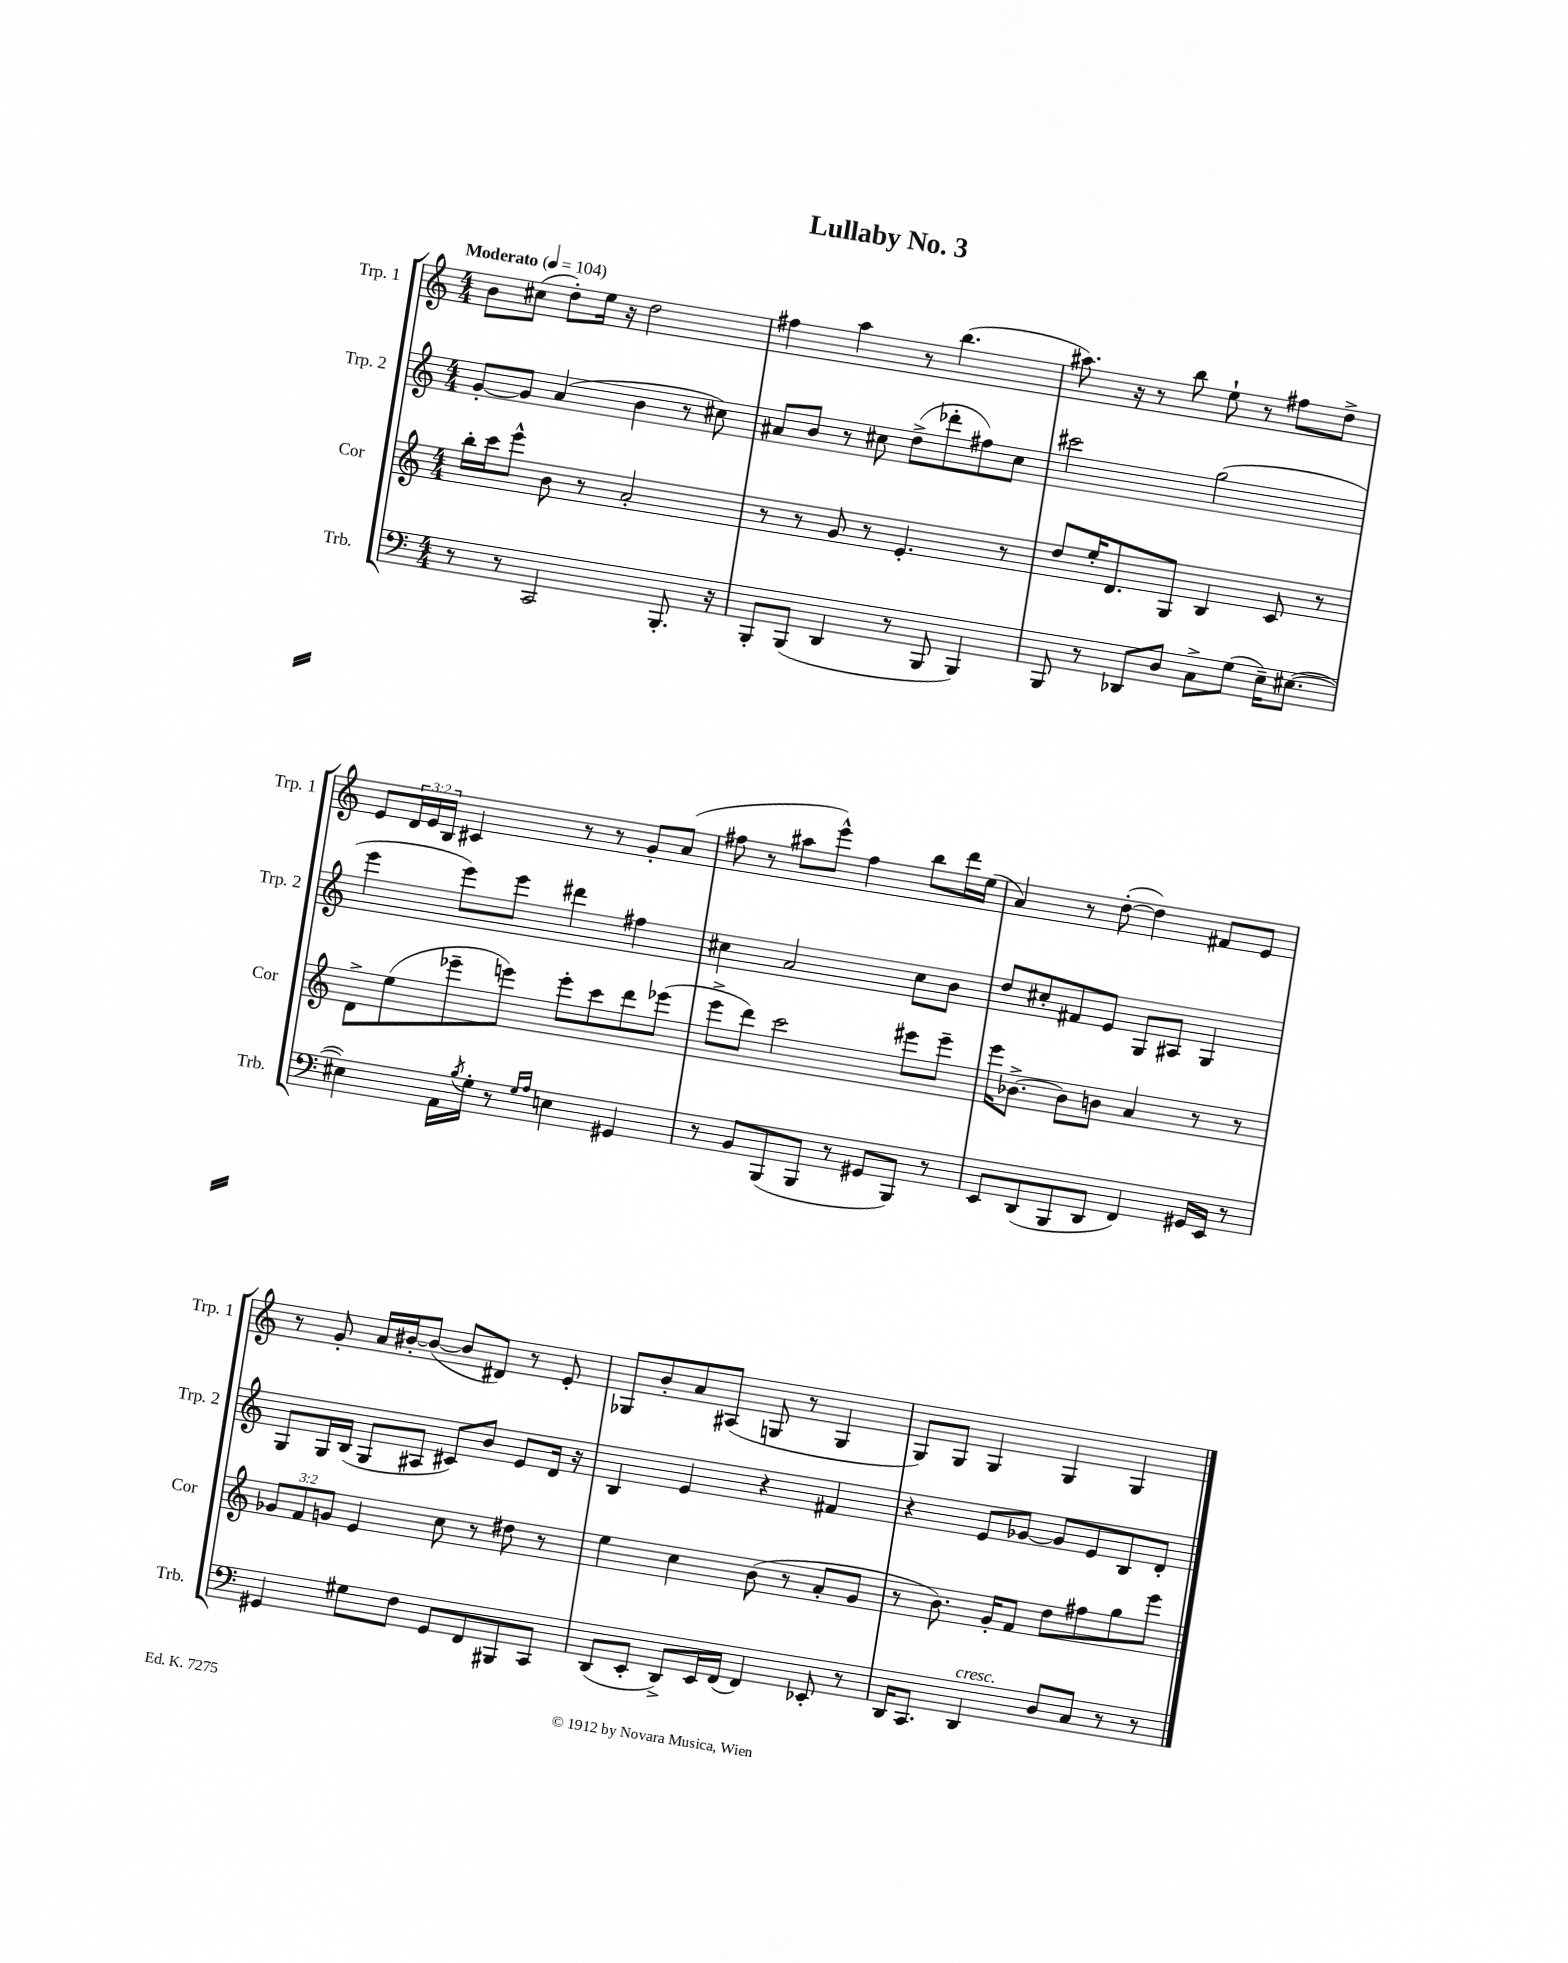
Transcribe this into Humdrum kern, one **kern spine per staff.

**kern	**kern	**kern	**kern
*staff4	*staff3	*staff2	*staff1
*clefF4	*clefG2	*clefG2	*clefG2
*k[]	*k[]	*k[]	*k[]
*M4/4	*M4/4	*M4/4	*M4/4
*MM104	*MM104	*MM104	*MM104
8r	16bb'	[8g'	8b
.	16ccc	.	.
8r	8eee^^	8g]	(8cc#
2CC	8b	(4a	8dd')
.	8r	.	16ee
.	.	.	16r
.	2a'	4b	2dd
8.BBB'	.	8r	.
.	.	8cc#)	.
16r	.	.	.
=	=	=	=
8BBB'	8r	8a#	4ff#
(8BBB	8r	8b	.
4DD	8g	8r	4aa
.	8r	8cc#	.
8r	4.e'	(8dd^	8r
8BBB	.	8ddd-'	(4.bb
4BBB)	.	8ff#)	.
.	8r	8cc#	.
=	=	=	=
8BBB	8dd	2ccc#	8.aa#)
8r	16ee'	.	.
.	8.d	.	16r
8DD-	.	.	8r
8D	8G	.	8bb
8C^	4B	(2gg	8ee`
(8G	.	.	8r
16E~)	8c	.	8ff#
([8.E#	.	.	.
.	8r	.	8dd^
=	=	=	=
4E#])	8d^	4eee	8e
.	(8ee	.	24d
.	.	.	24e
.	.	.	24B
16AA	8eee-~	8eee)	4c#
8qB	.	.	.
16G'	.	.	.
8r	8eee)	8eee	.
16qqG	.	.	.
16qqA	.	.	.
4E	8eee'	4ddd#	8r
.	8ccc	.	8r
4GG#	8ddd	4ff#	8g'
.	(8eee-	.	(8a
=	=	=	=
8r	8eee^	4cc#	8ff#
8BB	8ddd)	.	8r
(8BBB	2ccc	2a	8aa#
8BBB	.	.	8eee^^)
8r	.	.	4ff#
8GG#	.	.	.
8BBB)	8eee#	8cc#	8bb
8r	8eee#~	8b	16ddd
.	.	.	(16ee
=	=	=	=
8EE	16eee	8dd	4a)
.	[8.b-^	.	.
(8DD	.	8cc#'	.
8BBB	8b-]	8f#	8r
8DD	8b	8e	([8dd'
4FF)	4a	8G	4dd])
.	.	8A#	.
16GG#	8r	4G	8f#
16EE	.	.	.
8r	8r	.	8e
=	=	=	=
4GG#	12g-	8G	8r
.	12f	.	.
.	.	16G	8g'
.	12g	.	.
.	.	(16B	.
8G#	4e	8G	16a
.	.	.	[16b#'
8F	.	8A#	(8b#_
8GG#	8cc	8c#)	8b#]
8FF	8r	8b	8d#)
8BBB#	8dd#	8e	8r
8CC	8r	16d	8e'
.	.	16r	.
=	=	=	=
(8DD	4ee	4B	8G-
8EE'	.	.	8b'
8DD^)	4cc	4e	8a
16EE	.	.	(8A#
(16FF	.	.	.
4FF)	(8b	4r	8G
.	8r	.	8r
8EE-'	8a'	4f#	4G
8r	8g	.	.
=	=	=	=
16DD	8r	4r	8G)
8.CC	.	.	.
.	8.b)	.	8G
4DD	.	8e	4G
.	16g'	.	.
.	8f	[8g-	.
8D	8dd	8g-]	4G
8C	8ff#	8e	.
8r	8gg	8B	4G
8r	8eee	8d'	.
==	==	==	==
*-	*-	*-	*-
